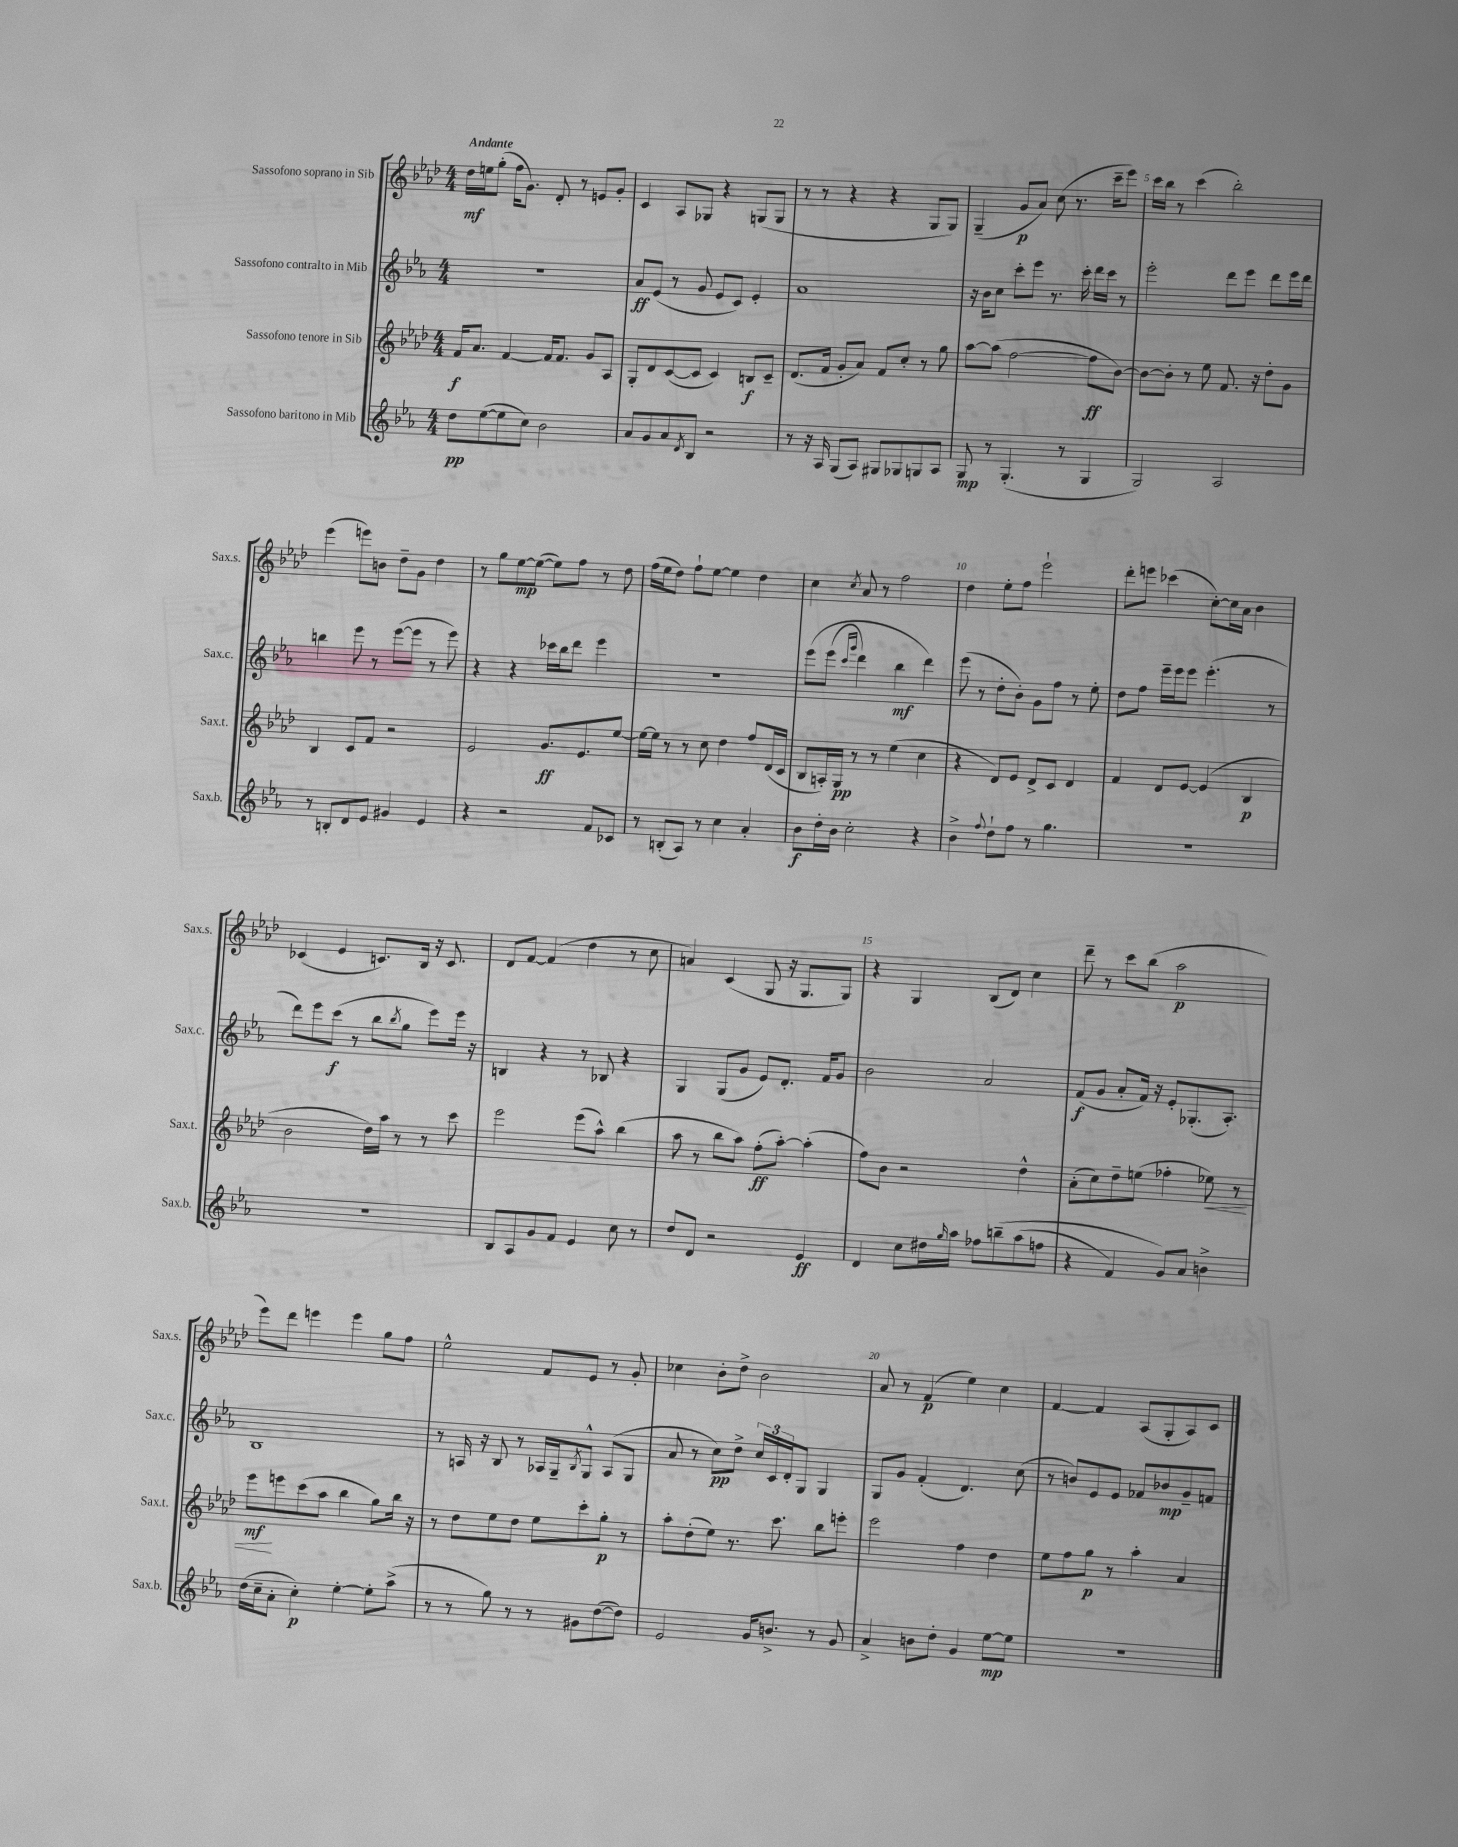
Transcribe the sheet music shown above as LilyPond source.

<<
\new StaffGroup <<
\new Staff = "s0" \with { instrumentName = "Sassofono soprano in Sib" shortInstrumentName = "Sax.s." } {
    \clef treble \key aes \major \numericTimeSignature \time 4/4 \tempo "Andante"
    des''16\mf e''16 g''8-.( f''16 g'8.) des'8-. r8 e'8 g'8-. |
    c'4 aes8 ges8 r4 g8( g8 |
    r8 r8 r4 r4 g8 g8) |
    g4--( g'8\p aes'8) c''8( r8. c'''16-- ees'''8) |
    c'''16 bes''16 r8 c'''4( bes''2-.) |
    ees'''4( e'''8) b'8 des''8-- g'8 des''4 |
    r8 g''8 ees''8~\mp ees''8~( ees''8) f''8 r8 des''8 |
    f''16( ees''16 des''8) f''8-! ees''8~ ees''4 des''4 |
    c''4 \acciaccatura { c''8 } aes'8 r8 f''2 |
    des''4 ees''8-. f''8 ees'''2-! |
    des'''8-. e'''8 ces'''4( c''8~-.) c''16 aes'16 bes'4 |
    ces'4( ees'4 c'8.) bes16 r16 c'8. |
    des'8 f'8~ f'4( des''4 r8 c''8 |
    a'4) c'4( g8 r16 g8. g8) |
    r4 g4 bes8( des'8) c''4 |
    des'''8-- r8 c'''8 bes''8( aes''2\p |
    ees'''8) des'''8 e'''4 e'''4 g''8 f''8 |
    ees''2-^ f'8 ees'8 r8 g'8-. |
    ces''4 bes'8-. des''8-> bes'2 |
    aes'8 r8 f'4\p( ees''4) c''4 |
    f'4~ f'4 aes8( g8-. aes8) c'8 \bar "|." |
}
\new Staff = "s1" \with { instrumentName = "Sassofono contralto in Mib" shortInstrumentName = "Sax.c." } {
    \clef treble \key ees \major \numericTimeSignature \time 4/4
    R1 |
    aes'8\ff ees'8( r8 g'8 ees'8 c'8) ees'4-. |
    aes'1 |
    r16 bes'16 c''8 c'''8-. ees'''8 r8. c'''16-. d'''16 c'''16 r8 |
    ees'''2-. d'''8 ees'''8 d'''8 ees'''16 d'''16 |
    b''4 ees'''8 r8 ees'''8~( ees'''8 r8 ees'''8) |
    r4 r4 ces'''16 bes''16 d'''8 ees'''4 |
    R1 |
    ees'''8\( ees'''8( \grace { c'''16 g'''16 } d'''4) bes''4\mf d'''4\) |
    ees'''8( r8 d''8-. bes'8-.) g'8 f''8 r8 ees''8-. |
    d''8 f''8 ees'''16-- ees'''16 ees'''8 ees'''4.-.( r8 |
    d'''8) ees'''8 c'''8\f( r8 bes''8 \acciaccatura { bes''8 } g''8 ees'''8) ees'''16 r16 |
    b4 r4 r8 bes8 r4 |
    g4 g8( g'8 ees'8) d'8.-. f'16 g'8 |
    bes'2 aes'2 |
    f'8\f( g'8 aes'8-. f'16) r16 ees'8-. ges8.-.( aes8.-.) |
    bes1 |
    r8 a16 r16 bes8 r8 aes16 g16-- \acciaccatura { bes8 } g8-^ aes8( g8 |
    aes'8 r8 c''8\pp) d''8-> \tuplet 3/2 { c''16 c'16 d'16-. } g8 g4 |
    g8 g'8 f'4-.( d'4.) c''8( |
    r8 b'8) ees'8 ees'8 fes'8 bes'8\mp g'8-- f'8 \bar "|." |
}
\new Staff = "s2" \with { instrumentName = "Sassofono tenore in Sib" shortInstrumentName = "Sax.t." } {
    \clef treble \key aes \major \numericTimeSignature \time 4/4
    f'16\f aes'8. f'4~ f'16 f'8. g'8 aes8 |
    g8-. des'8 c'8~( c'8 c'4) b8\f c'8-- |
    des'8.( f'16 g'8-. aes'8) f'8 c''8-. r8 g''8 |
    aes''8~ aes''8( f''2~ f''8\ff bes'8~) |
    bes'8~ bes'8-. r8 ees''8 f'8. r16 des''8-. g'8 |
    bes4 c'8 f'8 r2 |
    ees'2 g'8.\ff ees'8. ees''8~ |
    ees''16~ ees''16 r8 r8 c''8 des''4 f''8 des'16( c'16 |
    bes8 a16-.) g16\pp r8 r8 ees''4( c''4 |
    r4 des'8) ees'8 des'8-> c'8 des'4 |
    f'4 des'8 ees'8~ ees'4( bes4\p |
    bes'2 des''16) aes''16 r8 r8 c'''8 |
    ees'''2 ees'''8( aes''8-^) bes''4( |
    aes''8 r8 bes''8 aes''8) f''8-.\ff( aes''8~-.) aes''4-.( |
    f''8) bes'8 r2 des''4-^ |
    aes'8-.( c''8) des''8-- e''8( fes''4-. ees''8\<) r8 |
    ees'''8\mf\! e'''8 c'''8( aes''8 bes''4 g''8) bes''16 r16 |
    r8 des''8 ees''8 des''8 ees''8 c'''8-. g''8-.\p r8 |
    aes''8-. des''8-.( ees''8) r8. c'''8. bes''8 e'''8-. |
    ees'''2 f''4 des''4 |
    ees''8 f''8 g''8\p r8 aes''4-. aes'4 \bar "|." |
}
\new Staff = "s3" \with { instrumentName = "Sassofono baritono in Mib" shortInstrumentName = "Sax.b." } {
    \clef treble \key ees \major \numericTimeSignature \time 4/4
    d''8\pp ees''8~( ees''8 c''8) bes'2 |
    aes'8 g'8 aes'8 \acciaccatura { d'8 } bes8 r2 |
    r8 r16 aes16 g8( aes8) gis8 ges8 g8 aes8 |
    g8\mp r8 g4.-.( r8 g4 |
    g2) aes2 |
    r8 b8-. d'8 ees'8 gis'4 ees'4 |
    r4 r2 f'8 ces'8 |
    r8 b8-.( aes8) r8 c''4 aes'4-. |
    bes'8\f d''16-. bes'16 c''2-. r4 |
    bes'4-> \appoggiatura { f''8 } d''8-! f''8 r8 g''4. |
    R1 |
    R1 |
    bes8 aes8 g'8 f'8 ees'4 c''8 r8 |
    d''8 d'8 r2 ees'4\ff |
    d'4 c''8 dis''16 \grace { g''16 } aes''16 fes''8 b''8--\( aes''8( f''8 |
    r4 f'4) g'8\) aes'8 b'4-> |
    d''16( c''16-- aes'8-. c''4-.\p) ees''4~-. ees''8-. aes''8->( |
    r8 r8 g''8) r8 r8 gis'8 d''8~( d''8) |
    ees'2 g'16 b'8.-> r8 g'8 |
    aes'4-> b'8 d''8-. g'4 ees''8~\mp ees''8 |
    R1 \bar "|." |
}
>>
>>
\layout { \context { \Score \override BarNumber.break-visibility = ##(#f #t #t) barNumberVisibility = #(every-nth-bar-number-visible 5) } }
